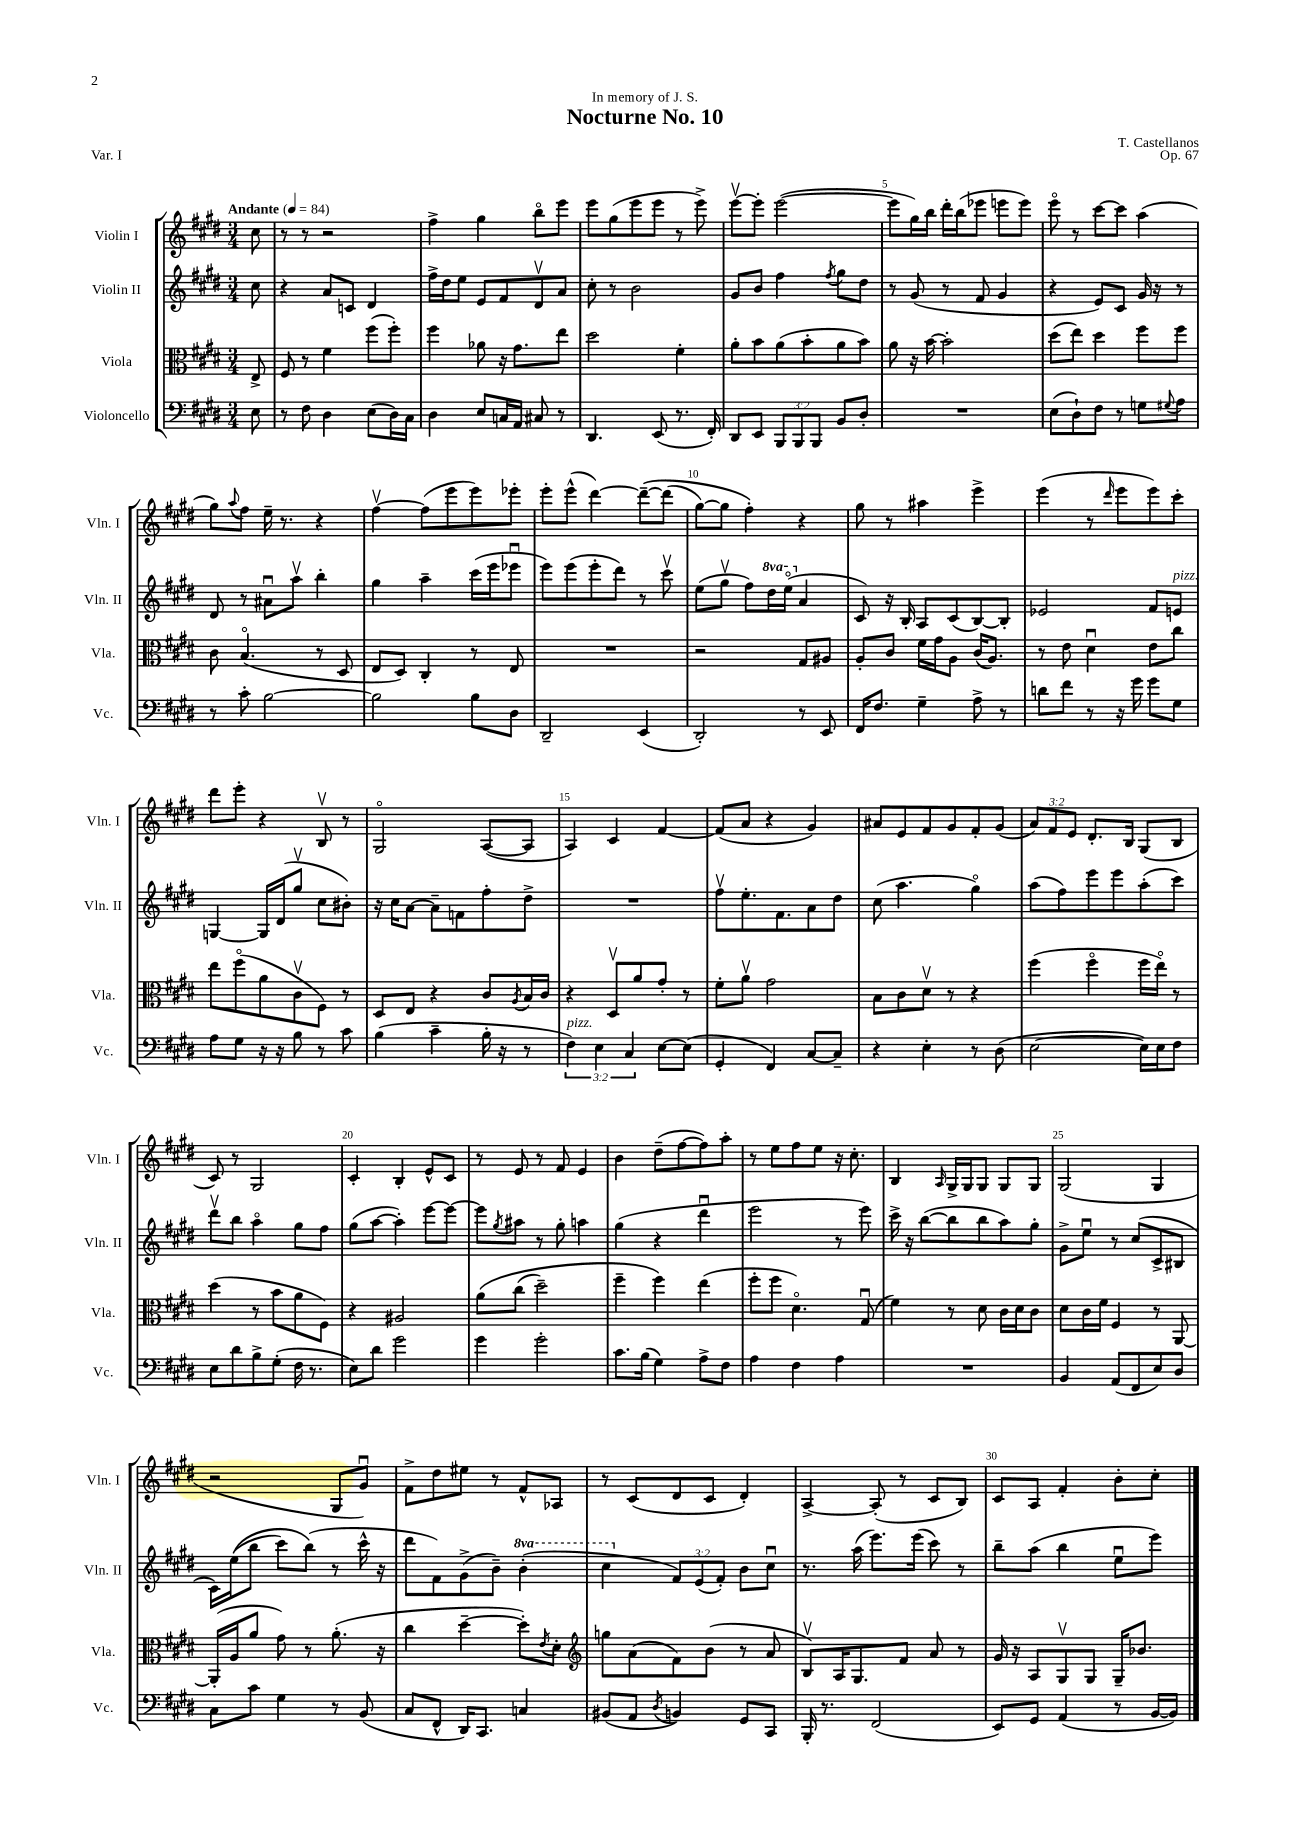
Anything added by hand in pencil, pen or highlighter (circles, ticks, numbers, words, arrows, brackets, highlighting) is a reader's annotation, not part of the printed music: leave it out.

**kern	**kern	**kern	**kern
*staff4	*staff3	*staff2	*staff1
*clefF4	*clefC3	*clefG2	*clefG2
*k[f#c#g#d#]	*k[f#c#g#d#]	*k[f#c#g#d#]	*k[f#c#g#d#]
*M3/4	*M3/4	*M3/4	*M3/4
*MM84	*MM84	*MM84	*MM84
8E	8E^	8cc#	8cc#
=	=	=	=
8r	8F#	4r	8r
8F#	8r	.	8r
4D#	4f#	8a	2r
.	.	8c	.
(8E	(8ff#	4d#	.
16D#)	8ff#')	.	.
16C#	.	.	.
=	=	=	=
4D#	4ff#	16ff#^	4ff#^
.	.	16dd#	.
.	.	8ee	.
8E	8a-	8e	4gg#
16C	16r	8f#	.
16AA	8.g#	.	.
8C#	.	8d#v	8bbo
8r	8ee	8a	8eee
=	=	=	=
4.DD#	2dd#	8cc#'	8eee
.	.	8r	(8gg#
.	.	2b	8eee
(8EE	.	.	8eee
8.r	4f#'	.	8r
.	.	.	8eee^)
16FF#')	.	.	.
=	=	=	=
8DD#	8a'	8g#	[8eeev
8EE	8b	8b	8eee']
12BBB	(8a	4ff#	([2eee
12BBB	.	.	.
.	8b'	.	.
12BBB	.	.	.
.	.	8qff#	.
8BB	8a	8gg#	.
8D#'	8b)	8dd#	.
=	=	=	=
2.r	8a	8r	8eee]
.	16r	(8g#	16gg#)
.	[16b	.	16bb
.	2b']	8r	16ddd#'
.	.	.	(16bb
.	.	8f#	8eee-
.	.	4g#	8eee
.	.	.	8eee)
=	=	=	=
(8E	(8dd#	4r	8eeeo
8D#`)	8ee)	.	8r
8F#	4dd#	8e)	[8ccc#
8r	.	8c#	8ccc#]
8G	8ff#	16g#	(4aa
.	.	16r	.
8qqG#	.	.	.
8A	8ff#	8r	.
=	=	=	=
8r	8c#	8d#	8gg#)
.	.	.	8qqaa
8c#'	(4.Bo	8r	8ff#
[2B	.	8a#u	16ee~
.	.	.	8.r
.	.	8aav	.
.	8r	4bb'	4r
.	8D#	.	.
=	=	=	=
2B]	8E	4gg#	[4ff#v
.	8D#)	.	.
.	4C#'	4aa~	(8ff#]
.	.	.	8eee
8B	8r	(16ccc#	8eee)
.	.	16eee	.
8D#	8E	8eee-u	8eee-'
=	=	=	=
2DD#~	2.r	8eee)	8eee'
.	.	(8eee	(8eee^^
.	.	8eee'	[4ddd#)
.	.	8ddd#)	.
(4EE	.	8r	&(8ddd#~_
.	.	8ccc#v	(8ddd#]
=	=	=	=
2DD#')	2r	(8ee	[8gg#)
.	.	8gg#v	8gg#]
.	.	8ff#)	4ff#'&)
.	.	16ddd#	.
.	.	(16eeeo	.
8r	8G#	4a	4r
8EE	8A#	.	.
=	=	=	=
16FF#	8A'	8c#)	8gg#
8.F#	.	.	.
.	8c#	16r	8r
.	.	16B'	.
4G#~	16f#	8A	4aa#
.	16g#	.	.
.	8A	(8c#	.
8A^	(16c#	[8B)	4eee^
.	8.A)	.	.
8r	.	8B']	.
=	=	=	=
8d	8r	2e-	(4eee
8f#	8e	.	.
8r	4d#u	.	8r
.	.	.	16qqddd#
16r	.	.	8eee
16g#	.	.	.
8g#	8e	8f#	8eee)
8G#	8cc#	8e	8ccc#'
=	=	=	=
8A	8ee	[4G	8ddd#
8G#	(8ff#o	.	8eee'
16r	8a	16G]	4r
16r	.	(16d#	.
8B	8c#v	8gg#v	.
8r	8F#)	8cc#	8Bv
8c#	8r	8b#')	8r
=	=	=	=
(4B	8D#	16r	2G#o
.	.	16cc#	.
.	8E	[8a	.
4c#~	4r	8a~]	.
.	.	8f	.
16B'	8c#	8ff#'	([8A
16r	.	.	.
.	8qA	.	.
8r	16B	8dd#^	8A]
.	16c#	.	.
=	=	=	=
6F#)	4r	2.r	4A)
6E	.	.	.
.	8D#v	.	4c#
6C#	.	.	.
.	8a	.	.
[8E	8g#'	.	[4f#
(8E]	8r	.	.
=	=	=	=
4GG#'	8f#'	8ff#v	(8f#]
.	8av	8.ee'	8a
4FF#)	2g#	.	4r
.	.	8.f#	.
[8C#	.	8a	4g#)
8C#~]	.	8dd#	.
=	=	=	=
4r	8B	(8cc#	8a#
.	8c#	4.aa	8e
4E'	8d#v	.	8f#
.	8r	.	8g#
8r	4r	4gg#o)	8f#'
(8D#	.	.	(8g#
=	=	=	=
[2E	(4ff#	(8aa	12a)
.	.	.	12f#
.	.	8ff#)	.
.	.	.	12e
.	4ff#o	8eee	8.d#'
.	.	8eee	.
.	.	.	16B
16E])	16ff#	(8aa'	(8G#
16E	16eeo)	.	.
8F#	8r	8ccc#)	8B
=	=	=	=
8E	(4dd#	8ddd#v	8c#)
8d#	.	8bb	8r
8B^	8r	4aao	2G#
(8G#'	8b	.	.
16F#	8a	8gg#	.
8.r	.	.	.
.	8F#)	8ff#	.
=	=	=	=
8E)	4r	(8gg#	4c#'
8d#	.	[8aa	.
2g#	2A#	4aa'])	4B'
.	.	[8eee	8e^^
.	.	8eee_	8c#
=	=	=	=
4g#	&(8a	8eee]	8r
.	.	8qgg#	.
.	(8cc#	8aa#	8e
2g#'	2dd#~)	8r	8r
.	.	8gg#'	8f#
.	.	4aa	4e
=	=	=	=
8.c#	4ff#~	(4gg#	4b
(16B	.	.	.
4G#)	4ff#&)	4r	(8dd#~
.	.	.	[8ff#
8A^	(4ee	4ddd#u	8ff#])
8F#	.	.	8aa'
=	=	=	=
4A	8ff#'	2eee	8r
.	8ff#	.	8ee
4F#	4.d#o)	.	8ff#
.	.	.	8ee
4A	.	8r	16r
.	.	.	8.cc#'
.	(8G#u	8eee)	.
=	=	=	=
2.r	4f#)	16ccc#^	4B
.	.	16r	.
.	.	([8bb	.
.	.	.	16qqA
.	8r	8bb]	16G#^
.	.	.	16G#
.	8d#	8bb	8G#
.	16c#	8aa)	8G#
.	16d#	.	.
.	8c#	8gg#'	8G#
=	=	=	=
4BB	8d#	8g#^	(2G#
.	16c#	8eeu	.
.	16f#	.	.
(8AA	4F#	8r	.
8FF#	.	(8cc#	.
8E)	8r	8c#^	4G#
8D#	[8AA	8B#	.
=	=	=	=
8C#	(16AA']	16c#)	2r
.	16A	&((16ee	.
8c#	8a	8bb	.
4G#	8g#)	8ccc#)	.
.	8r	(8bb&)	.
8r	(8.a'	8r	8G#
(8BB	.	16ccc#^^	8g#u)
.	16r	16r	.
=	=	=	=
8C#	4cc#	8ddd#	8f#^
8FF#^^	.	8f#)	8dd#
16DD#)	[4dd#~	(8g#^	8ee#
8.CC#	.	.	.
.	.	8b~)	8r
4C	8dd#'])	(4bb'	8f#^^
.	8qe	.	.
.	8d#'	.	8A-
=	=	=	=
*	*clefG2	*	*
(8BB#	8gg	4ccc#	8r
8AA	(8a	.	(8c#
8qD#	.	.	.
4BB)	8f#)	12f#)	8d#
.	.	(12e	.
.	(8b	.	8c#
.	.	12f#')	.
8GG#	8r	8b	4d#')
8CC#	8a	8cc#u	.
=	=	=	=
16BBB'	8Bv)	8.r	[4A^
8.r	.	.	.
.	16A	.	.
.	8.G#	(16aa	.
(2FF#	.	8.eee)	(8A']
.	8f#	.	8r
.	.	(16eee	.
.	8a	8ccc#)	8c#
.	8r	8r	8B)
=	=	=	=
8EE)	16g#	8bb~	8c#
.	16r	.	.
8GG#	8A	(8aa	8A
(4AA	8G#v	4bb	4f#'
.	8G#	.	.
8r	16G#~	8eeu	8b'
.	8.b-	.	.
[16BB	.	8eee)	8cc#'
16BB])	.	.	.
==	==	==	==
*-	*-	*-	*-
